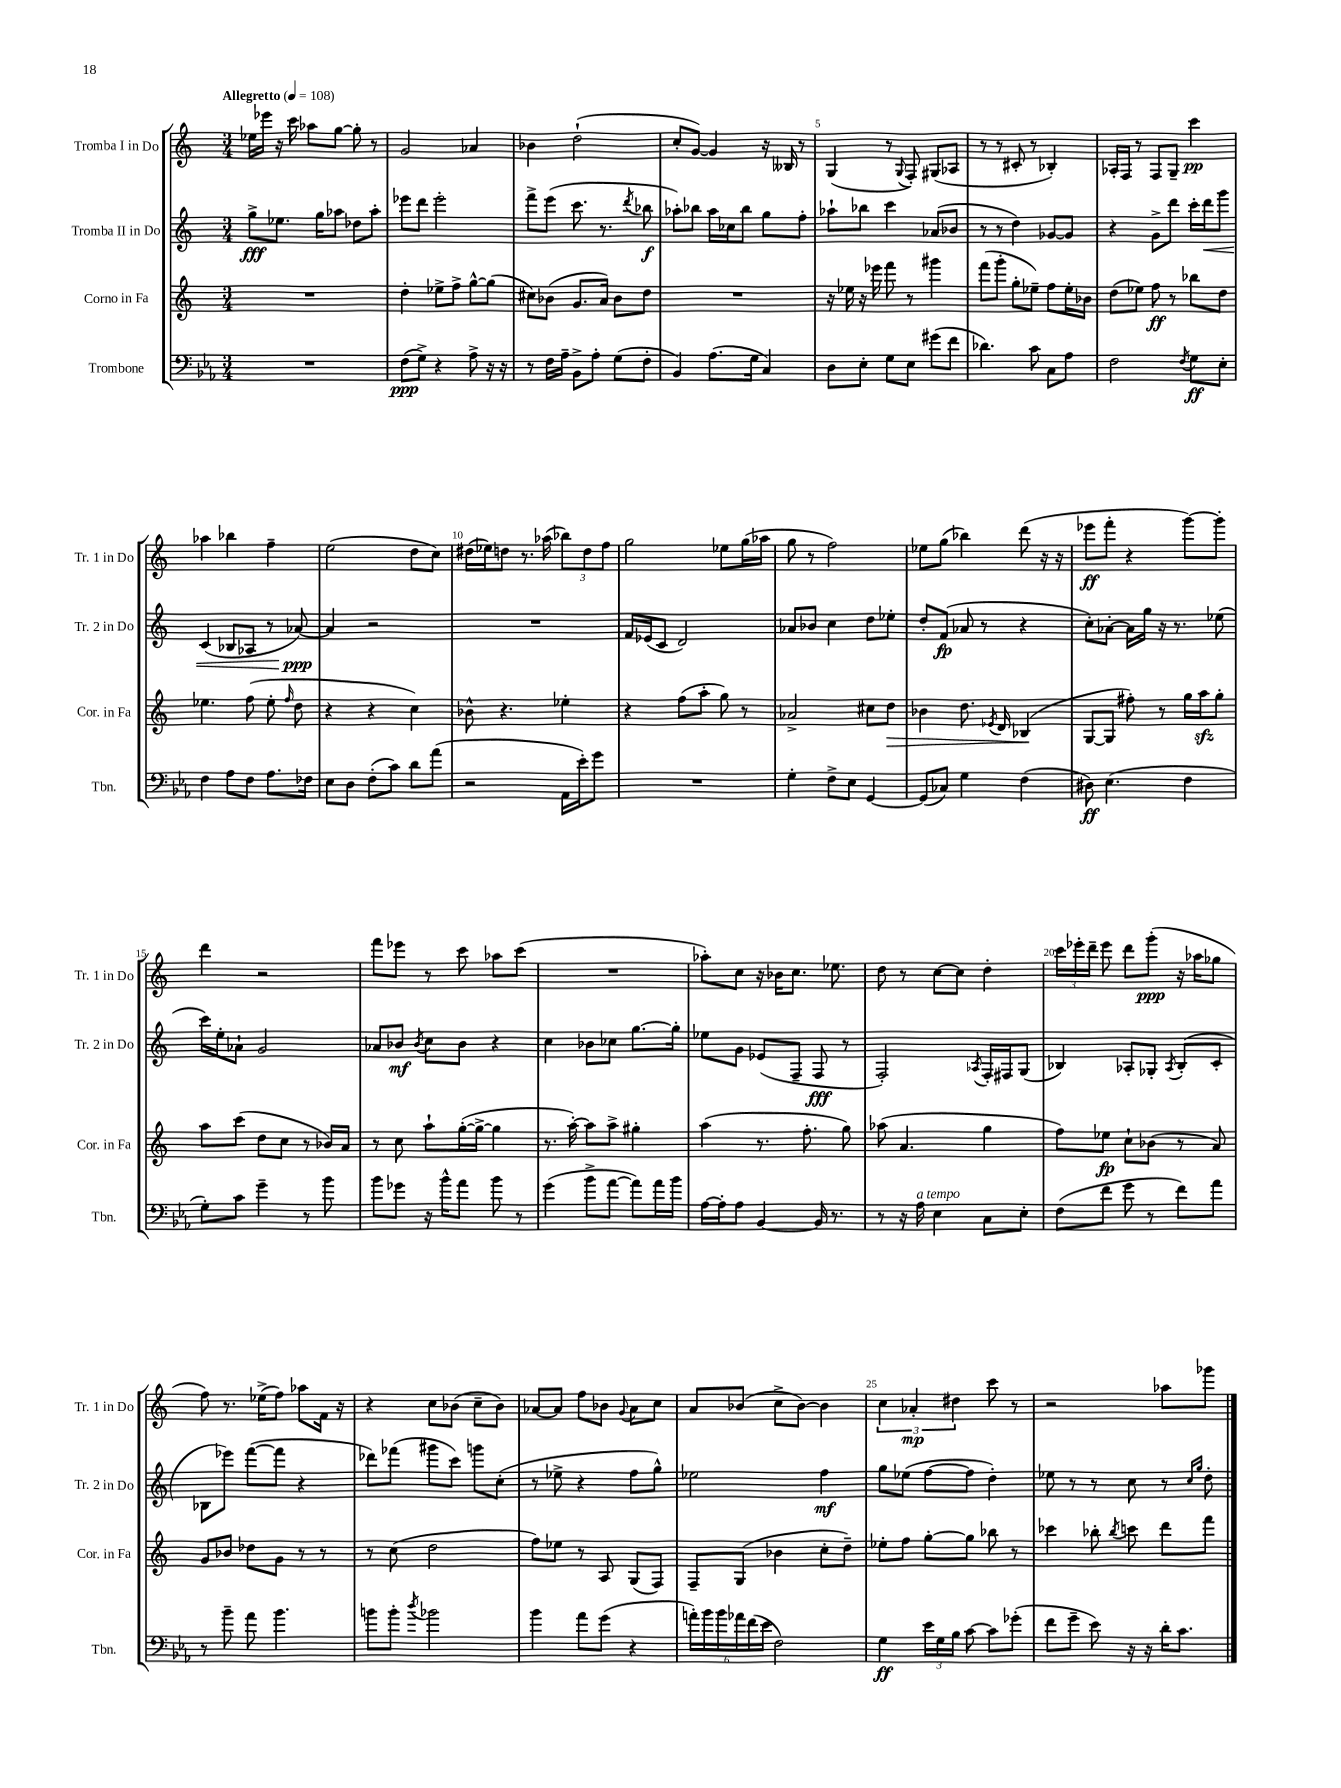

**kern	**dynam	**kern	**dynam	**kern	**dynam	**kern	**dynam
*part4	*part4	*part3	*part3	*part2	*part2	*part1	*part1
*staff4	*staff4	*staff3	*staff3	*staff2	*staff2	*staff1	*staff1
*I"Trombone	*	*I"Corno in Fa	*	*I"Tromba II in Do	*	*I"Tromba I in Do	*
*I'Tbn.	*	*I'Cor. in Fa	*	*I'Tr. 2 in Do	*	*I'Tr. 1 in Do	*
*clefF4	*	*clefG2	*	*clefG2	*	*clefG2	*
*k[b-e-a-]	*	*k[]	*	*k[]	*	*k[]	*
*M3/4	*	*M3/4	*	*M3/4	*	*M3/4	*
*MM108	*	*MM108	*	*MM108	*	*MM108	*
=1	=1	=1	=1	=1	=1	=1	=1
!	!	!	!	!	!	!LO:TX:a:B:t=Allegretto	!
2.r	.	2.r	.	8gg^\L	fff	16ee-X\LL	.
.	.	.	.	.	.	16eee-X\JJ	.
.	.	.	.	8.ee-X\J	.	16r	.
.	.	.	.	.	.	16ccc\	.
.	.	.	.	.	.	8aa-X\L	.
.	.	.	.	16gg\KL	.	.	.
.	.	.	.	8aa-X\J	.	[8gg\J	.
.	.	.	.	8dd-X\L	.	8gg'\]	.
.	.	.	.	8aa-'\J	.	8r	.
=2	=2	=2	=2	=2	=2	=2	=2
(8F\L	ppp	4dd'\	.	8eee-X\L	.	2g/	.
8G^\J)	.	.	.	8ddd\J	.	.	.
4r	.	8ee-X^\L	.	2eee-'\	.	.	.
.	.	8ff^\J	.	.	.	.	.
8A-^\	.	[8gg^^\L	.	.	.	4a-X/	.
16r	.	(8gg\J]	.	.	.	.	.
16r	.	.	.	.	.	.	.
=3	=3	=3	=3	=3	=3	=3	=3
8r	.	8cc#X\L)	.	8fff^\L	.	4b-X\	.
16F\LL	.	(8b-X\J	.	(8eee\J	.	.	.
16A-~\JJ	.	.	.	.	.	.	.
8BB-^\L	.	8.g/L	.	8.ccc\	.	(2dd`\	.
8A-'\J	.	.	.	.	.	.	.
.	.	16a/Jk)	.	8.r	.	.	.
(8G\L	.	8b-\L	.	.	.	.	.
.	.	.	.	8qddd/	.	.	.
8F'\J	.	8dd\J	.	8bb-X\	f	.	.
=4	=4	=4	=4	=4	=4	=4	=4
4BB-/)	.	2.r	.	8aa-X'\L)	.	8cc'/L	.
.	.	.	.	8bb-X\J	.	[8g/J)	.
(8.A-\L	.	.	.	16aa-\LL	.	4g/]	.
.	.	.	.	16cc-X\J	.	.	.
.	.	.	.	8bb-\J	.	.	.
16G\Jk	.	.	.	.	.	.	.
4C/)	.	.	.	8gg\L	.	16r	.
.	.	.	.	.	.	16B--X/	.
.	.	.	.	8ff'\J	.	8r	.
=5	=5	=5	=5	=5	=5	=5	=5
8D\L	.	16r	.	8aa-X`\L	.	(4G/	.
.	.	16ee-X\	.	.	.	.	.
8E-'\J	.	16r	.	8bb-X\J	.	.	.
.	.	16eee-X\	.	.	.	.	.
8G\L	.	8fff\	.	4ccc\	.	8r	.
.	.	.	.	.	.	8qqG/	.
8E-\J	.	8r	.	.	.	8F'/)	.
(8g#X\L	.	4ggg#X\	.	(8a-X/L	.	(8G#X/L	.
8f\J	.	.	.	8b-X/J	.	8A-X/J	.
=6	=6	=6	=6	=6	=6	=6	=6
4.d-X\)	.	(8fff\L	.	8r	.	8r	.
.	.	8ggg'\J	.	8r	.	8r	.
.	.	8gg'\L	.	4dd\)	.	8c#X'/	.
8c\	.	8ee-X~\J)	.	.	.	8r	.
8C\L	.	8ff\L	.	[8g-X/L	.	4B-X'/)	.
8A-\J	.	16ee-'\L	.	8g-/J]	.	.	.
.	.	16b-X\JJ	.	.	.	.	.
=7	=7	=7	=7	=7	=7	=7	=7
2F\	.	(8dd\L	.	4r	.	16A-X'/LL	.
.	.	.	.	.	.	16F/JJ	.
.	.	8ee-X\J)	.	.	.	8r	.
.	.	8ff\	ff	8g^\L	.	8F/L	.
.	.	8r	.	8ddd\J	.	8G~/J	.
8qF/	.	.	.	.	.	.	.
8G\L	ff	8bb-X\L	.	16ccc'\LL	.	4ccc\	pp
!	!	!	!	!	!LO:HP:b	!	!
.	.	.	.	16ddd\J	<	.	.
8E-'\J	.	8dd\J	.	8ggg\J	.	.	.
!!LO:LB:g=z
=8	=8	=8	=8	=8	=8	=8	=8
4F\	.	4.ee-X\	.	(4c/	.	4aa-X\	.
8A-\L	.	.	.	8B-X/L	.	4bb-X\	.
8F\J	.	(8ff\	.	8A-X/J	.	.	.
8.A-\L	.	8ee-'\	.	8r	.	4ff~\	.
.	.	16qqff/	.	.	.	.	.
.	.	8dd\	.	[8a-X/)	ppp	.	.
16F-X\Jk	.	.	.	.	.	.	.
.	.	.	.	.	[	.	.
=9	=9	=9	=9	=9	=9	=9	=9
8E-\L	.	4r	.	4a-/]	.	(2ee\	.
8D\J	.	.	.	.	.	.	.
(8F'\L	.	4r	.	2r	.	.	.
8c\J)	.	.	.	.	.	.	.
8d\L	.	4cc\)	.	.	.	8dd\L	.
(8a-\J	.	.	.	.	.	8cc\J)	.
=10	=10	=10	=10	=10	=10	=10	=10
2r	.	8b-X^^\	.	2.r	.	(16dd#X\LL	.
.	.	.	.	.	.	16ee-X\J)	.
.	.	4.r	.	.	.	8ddn\J	.
.	.	.	.	.	.	8.r	.
.	.	.	.	.	.	(16aa-X\	.
16AA-\LL	.	4ee-X'\	.	.	.	12bb-X\L)	.
16e-'\J)	.	.	.	.	.	.	.
.	.	.	.	.	.	12dd\	.
8g\J	.	.	.	.	.	.	.
.	.	.	.	.	.	12ff\J	.
=11	=11	=11	=11	=11	=11	=11	=11
2.r	.	4r	.	16f/LL	.	2gg\	.
.	.	.	.	(16e-X/J	.	.	.
.	.	.	.	8c/J	.	.	.
.	.	(8ff\L	.	2d/)	.	.	.
.	.	8aa'\J	.	.	.	.	.
.	.	8gg\)	.	.	.	8ee-X\L	.
.	.	8r	.	.	.	(16gg\L	.
.	.	.	.	.	.	16aa-X\JJ	.
=12	=12	=12	=12	=12	=12	=12	=12
4G'\	.	2a-X^/	.	8a-X/L	.	8gg\	.
.	.	.	.	8b-X/J	.	8r	.
8F^\L	.	.	.	4cc\	.	2ff\)	.
8E-\J	.	.	.	.	.	.	.
[4GG/	.	8cc#X\L	.	8dd\L	.	.	.
!	!	!	!LO:HP:b	!	!	!	!
.	.	8dd\J	>	8ee-X'\J	.	.	.
=13	=13	=13	=13	=13	=13	=13	=13
(8GG/L]	.	4b-X\	.	8dd'/L	.	8ee-X\L	.
8C-X/J)	.	.	.	(8f/J	fp	(8gg\J	.
4G\	.	8.dd\	.	8a-X/	.	4bb-X\)	.
.	.	.	.	8r	.	.	.
.	.	8qe-X/	.	.	.	.	.
.	.	16d/	.	.	.	.	.
(4F\	.	(4B-X/	.	4r	.	(8ddd\	.
.	.	.	.	.	.	16r	.
.	.	.	.	.	.	16r	.
.	.	.	]	.	.	.	.
=14	=14	=14	=14	=14	=14	=14	=14
8D#X\)	ff	[8G/L	.	8cc'\L)	.	8eee-X\L	ff
(4.E-\	.	8G/J]	.	[8a-X'\J	.	8fff'\J	.
.	.	8ff#X'\)	.	16a-\LL]	.	4r	.
.	.	.	.	16gg\JJ	.	.	.
.	.	8r	.	16r	.	.	.
.	.	.	.	8.r	.	.	.
4F\	.	16gg\LL	.	.	.	[8ggg\L)	.
.	.	16aazz\J	.	.	.	.	.
.	.	8gg'\J	.	(8ee-X\	.	8ggg'\J]	.
!!LO:LB:g=z
=15	=15	=15	=15	=15	=15	=15	=15
8G'\L)	.	8aa\L	.	16ccc\LL)	.	4ddd\	.
.	.	.	.	16ee'\J	.	.	.
8c\J	.	(8ccc\J	.	8a-X`\J	.	.	.
4g~\	.	8dd\L	.	2g/	.	2r	.
.	.	8cc\J	.	.	.	.	.
8r	.	8r	.	.	.	.	.
8b-\	.	16b-X/LL)	.	.	.	.	.
.	.	16a/JJ	.	.	.	.	.
=16	=16	=16	=16	=16	=16	=16	=16
8b-\L	.	8r	.	8a-X/L	.	8fff\L	.
8g-X\J	.	8cc\	.	8b-X/J	mf	8eee-X\J	.
.	.	.	.	8qb-/	.	.	.
16r	.	8aa`\L	.	8cc\L	.	8r	.
16b-^^\KL	.	.	.	.	.	.	.
8a-\J	.	([16gg'\L	.	8b-\J	.	8ccc\	.
.	.	16gg^\JJ_	.	.	.	.	.
8b-\	.	4gg\]	.	4r	.	8aa-X\L	.
8r	.	.	.	.	.	(8ccc\J	.
=17	=17	=17	=17	=17	=17	=17	=17
(4g\	.	8.r	.	4cc\	.	2.r	.
.	.	[16aa'\)	.	.	.	.	.
8b-^\L	.	8aa\L]	.	8b-X\L	.	.	.
[8a-\J	.	8aa^\J	.	8cc-X\J	.	.	.
8a-\L])	.	4gg#X'\	.	[8.gg\L	.	.	.
16a-\L	.	.	.	.	.	.	.
16b-\JJ	.	.	.	16gg'\Jk]	.	.	.
=18	=18	=18	=18	=18	=18	=18	=18
[16A-\LL	.	(4aa\	.	8ee-X\L	.	8aa-X'\L)	.
16A-'\J]	.	.	.	.	.	.	.
8A-\J	.	.	.	8g\J	.	8cc\J	.
[4BB-/	.	8.r	.	(8e-X/L	.	16r	.
.	.	.	.	.	.	16b-X\KL	.
.	.	.	.	8F~/J	.	8.cc\J	.
.	.	8.ff'\	.	.	.	.	.
16BB-/]	.	.	.	8F/	fff	.	.
8.r	.	.	.	.	.	8.ee-X\	.
.	.	8gg\)	.	8r	.	.	.
=19	=19	=19	=19	=19	=19	=19	=19
8r	.	(8aa-X\	.	2F'/)	.	8dd\	.
16r	.	4.a/	.	.	.	8r	.
!LO:TX:a:i:t=a tempo	!	!	!	!	!	!	!
16A-\	.	.	.	.	.	.	.
4E-\	.	.	.	.	.	[8cc\L	.
.	.	.	.	.	.	8cc\J]	.
.	.	.	.	8qA-X/	.	.	.
8C\L	.	4gg\	.	16F'/LL	.	4dd'\	.
.	.	.	.	16F#X/J	.	.	.
8E-'\J	.	.	.	(8G/J	.	.	.
=20	=20	=20	=20	=20	=20	=20	=20
(8F\L	.	8ff\L)	.	4B-X/)	.	24ccc\LL	.
.	.	.	.	.	.	24eee-X'\	.
.	.	.	.	.	.	24ddd~\JJ	.
8f\J	.	8ee-X\J	fp	.	.	8eee-\	.
8g\	.	8cc`\L	.	8A-X'/L	.	8ddd\L	.
8r	.	(8b-X\J	.	8G-X'/J	.	(8ggg'\J	ppp
.	.	.	.	8qA-/	.	.	.
8f\L)	.	8r	.	(8B-'/L	.	16r	.
.	.	.	.	.	.	16aa-X\KL	.
8a-\J	.	8a/)	.	8c'/J	.	8gg-X\J	.
!!LO:LB:g=z
=21	=21	=21	=21	=21	=21	=21	=21
8r	.	8g/L	.	8B-X\L	.	8ff\)	.
8b-~\	.	8b-X/J	.	8eee-X\J)	.	8.r	.
8a-\	.	8dd-X\L	.	([8fff\L	.	.	.
.	.	.	.	.	.	(16ee-X^\KL	.
4.b-\	.	8g\J	.	8fff\J]	.	8ff\J)	.
.	.	8r	.	4r	.	8aa-X\L	.
.	.	8r	.	.	.	16f\Jk	.
.	.	.	.	.	.	16r	.
=22	=22	=22	=22	=22	=22	=22	=22
8bn\L	.	8r	.	8ddd-X\L)	.	4r	.
8b'\J	.	(8cc\	.	(8fff-X\J	.	.	.
8qdd/	.	.	.	.	.	.	.
2b-X\	.	2dd\	.	8ggg#X\L	.	8cc\L	.
.	.	.	.	8ccc\J)	.	(8b-X\J	.
.	.	.	.	8gggn\L	.	8cc~\L	.
.	.	.	.	(8cc'\J	.	8b-\J)	.
=23	=23	=23	=23	=23	=23	=23	=23
4b-\	.	8ff\L)	.	8r	.	[8a-X/L	.
.	.	8ee-X\J	.	8ee-X^\	.	8a-/J]	.
8a-\L	.	8r	.	4r	.	8ff\L	.
(8g\J	.	8A/	.	.	.	8b-X\J	.
.	.	.	.	.	.	8qqg/	.
4r	.	(8G/L	.	8ff\L	.	8a-\L	.
.	.	8F/J)	.	8gg^^\J)	.	8cc\J	.
=24	=24	=24	=24	=24	=24	=24	=24
24an'\LL)	.	8F~/L	.	2ee-X\	.	8a/L	.
24b-\	.	.	.	.	.	.	.
24b-\	.	.	.	.	.	.	.
24a-X\	.	(8G/J	.	.	.	(8b-X/J	.
(24f\	.	.	.	.	.	.	.
24e-\JJ	.	.	.	.	.	.	.
2F\)	.	4b-X\	.	.	.	8cc^\L	.
.	.	.	.	.	.	[8b-\J)	.
.	.	8cc'\L	.	4ff\	mf	4b-\]	.
.	.	8dd~\J)	.	.	.	.	.
=25	=25	=25	=25	=25	=25	=25	=25
4G\	ff	8ee-X'\L	.	8gg\L	.	6cc\	.
.	.	8ff\J	.	(8ee-X\J	.	.	.
.	.	.	.	.	.	6a-X'/	mp
24e-\LL	.	[8gg'\L	.	[8ff\L	.	.	.
24G\	.	.	.	.	.	.	.
24B-\JJ	.	.	.	.	.	6dd#X\	.
[8c\	.	8gg\J]	.	8ff\J]	.	.	.
8c\L]	.	8bb-X\	.	4dd'\)	.	8ccc\	.
(8g-X'\J	.	8r	.	.	.	8r	.
=26	=26	=26	=26	=26	=26	=26	=26
8f\L	.	4ccc-X\	.	8ee-X\	.	2r	.
8g~\J	.	.	.	8r	.	.	.
8e-\)	.	8bb-X'\	.	8r	.	.	.
.	.	8qbb-/	.	.	.	.	.
16r	.	8cccn\	.	8cc\	.	.	.
16r	.	.	.	.	.	.	.
16d'\KL	.	8ddd\L	.	8r	.	8aa-X\L	.
8.c\J	.	.	.	.	.	.	.
.	.	.	.	16qqcc/LL	.	.	.
.	.	.	.	16qqgg/JJ	.	.	.
.	.	8fff\J	.	8dd'\	.	8ggg-X\J	.
==	==	==	==	==	==	==	==
*-	*-	*-	*-	*-	*-	*-	*-
